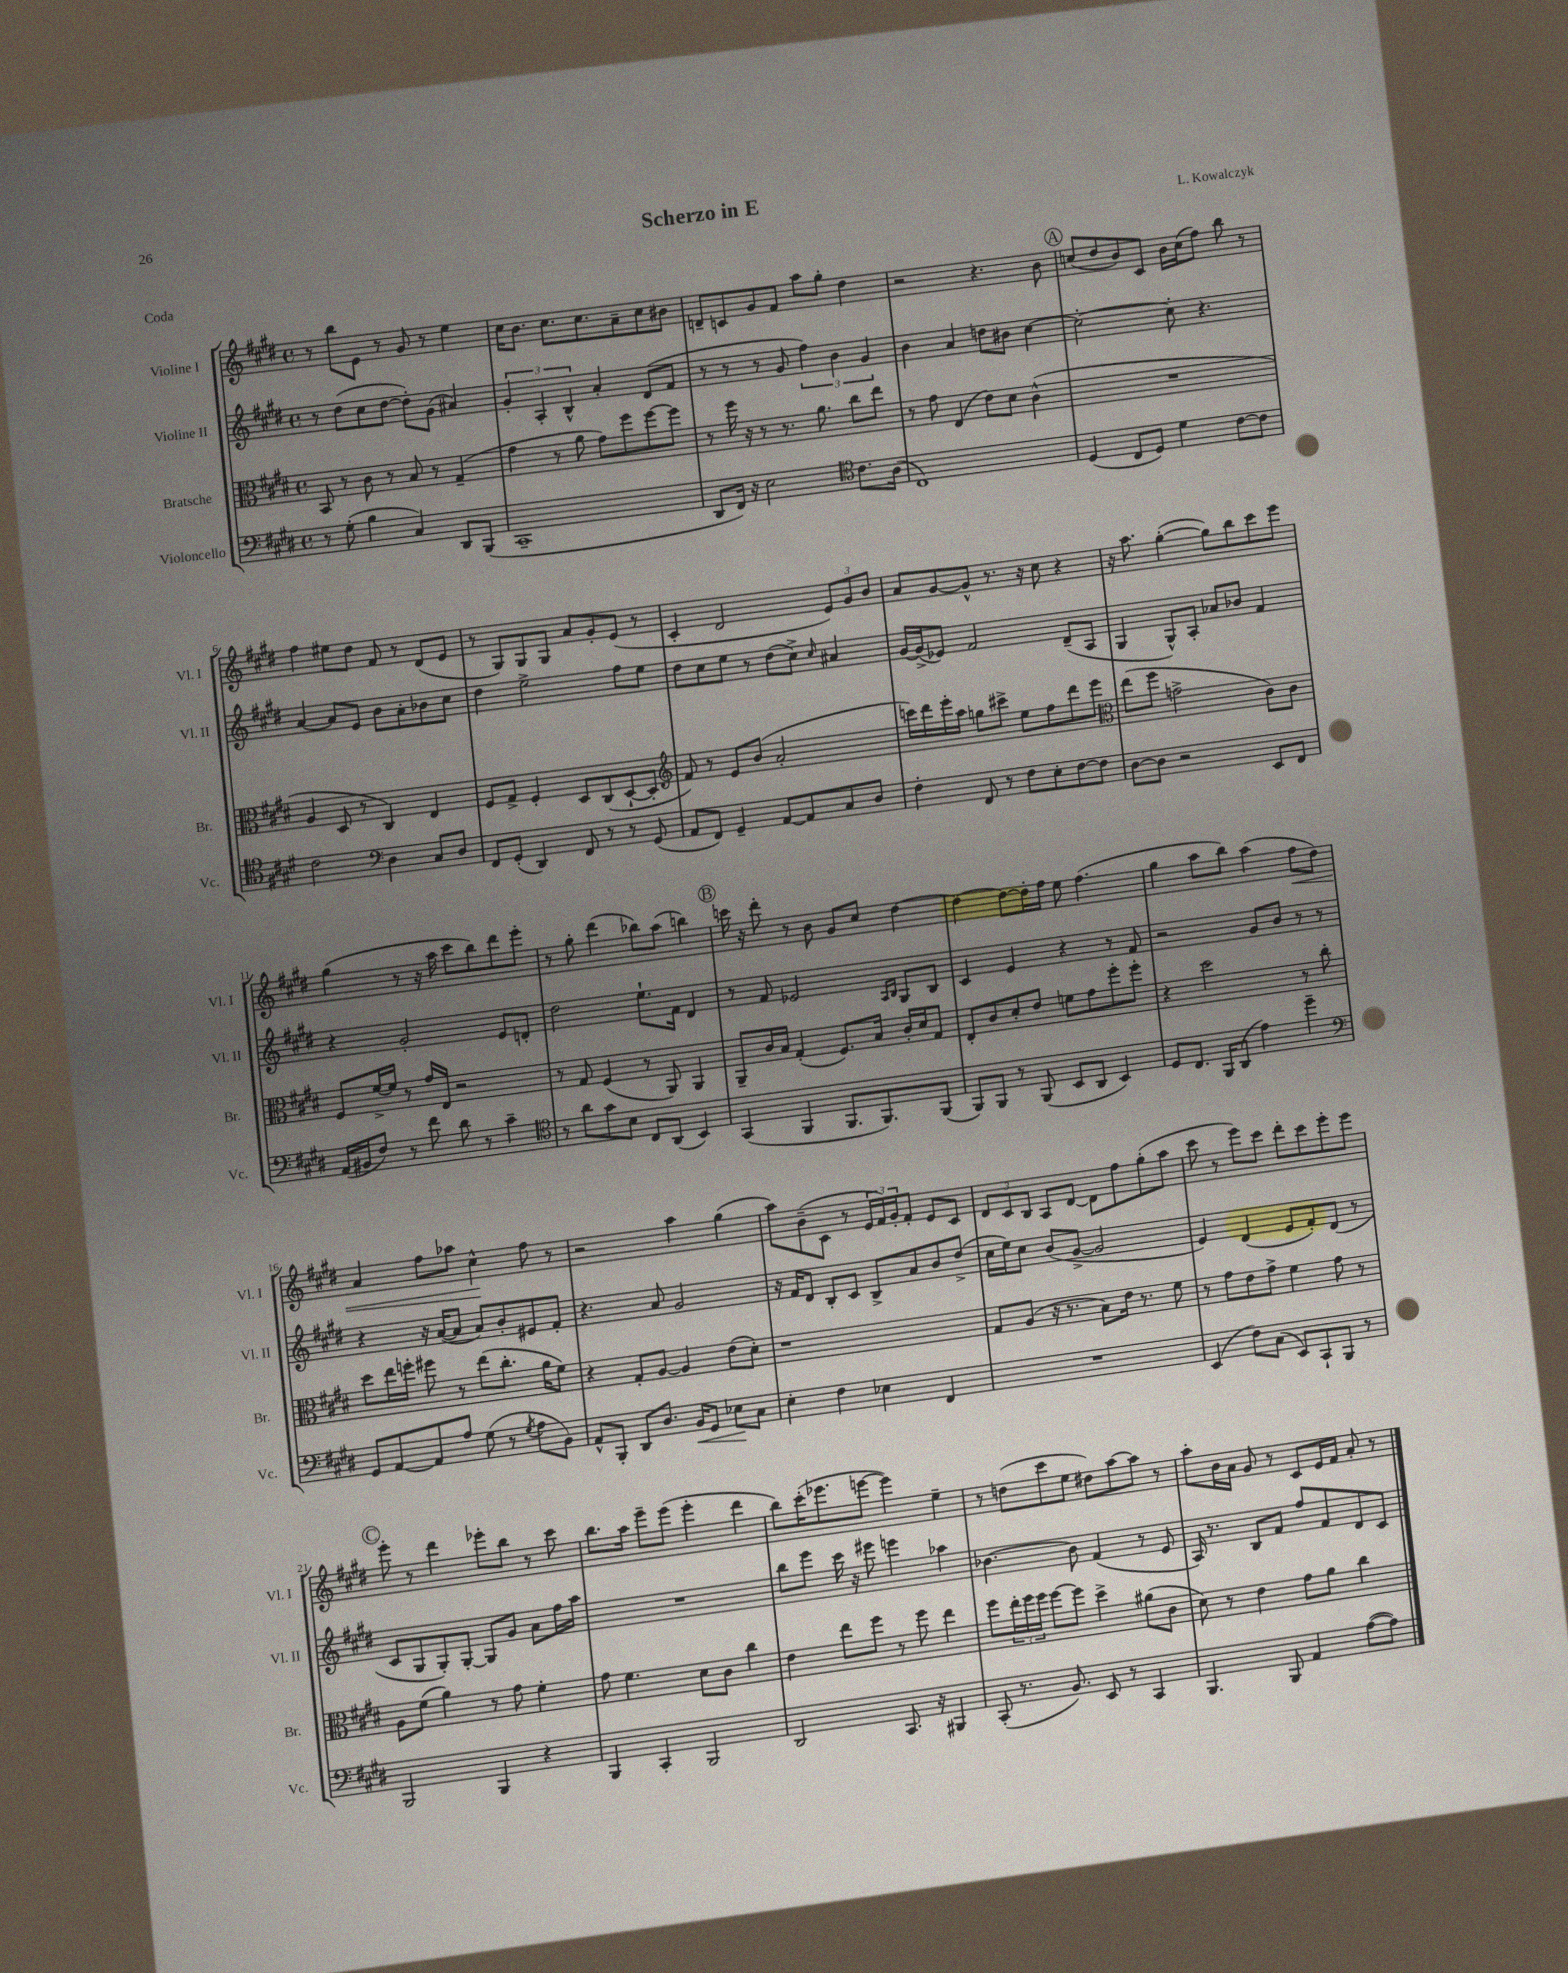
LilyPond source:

\header { title = "Scherzo in E" composer = "L. Kowalczyk" piece = "Coda" }
<<
\new StaffGroup <<
\new Staff = "s0" \with { instrumentName = "Violine I" shortInstrumentName = "Vl. I" } {
    \clef treble \key e \major \defaultTimeSignature \time 4/4
    r8 b''8 e'8 r8 gis'8 r8 e''4 |
    cis''16 b'8. cis''8. cis''8. a'8-- cis''8 bis'8 |
    d'8-- c'8 gis'8 fis'8 a''8 gis''8-. dis''4 |
    r2 r4. b'8 |
    \mark \markup { \circle "A" } c''8( dis''8 b'8) cis'8 b'16 c''16( fis''8) b''8 r8 |
    fis''4 eis''8 dis''8 fis'8 r8 dis'8( e'8 |
    r8 gis8) gis8 gis8 a'8 gis'8-. e'8( r8 |
    cis'4-. dis'2 \tuplet 3/2 { e'8) gis'8 b'8 } |
    a'8 gis'8~ gis'8-^ r8. r16 cis''8 r4 |
    r16 a''8. gis''4~-.( gis''8) b''8 cis'''8 e'''8 |
    gis''4( r8 r16 a''16 cis'''8 b''8) dis'''8 e'''8-. |
    r8 gis''8-. dis'''4( bes''8) a''8( b''4) |
    \mark \markup { \circle "B" } c'''16 r16 dis'''8-. r8 b'8 gis'8 cis''8 dis''4~ |
    dis''4~ dis''8~ dis''16-. fis''16 e''8 fis''4.( |
    gis''4 a''8 b''8) a''4( fis''8\< dis''8) |
    a'4 fis''8 aes''8 cis''4-^\! fis''8 r8 |
    r2 a''4 gis''4( |
    a''8) b'8--( cis'8 r8 \tuplet 3/2 { e'16 fis'16) gis'16-. } fis'8-. e'8 cis'8 |
    \tuplet 3/2 { dis'8 cis'8 b8 } a8 dis'8~ dis'8 fis''8 gis''8-.( a''8 |
    cis'''8 r8 e'''8) cis'''8 dis'''8-. cis'''8 e'''8-. e'''8 |
    \mark \markup { \circle "C" } e'''8-. r8 dis'''4 ees'''8-. b''8 r8 cis'''8 |
    b''8. a''16 e'''8-- e'''8( e'''4-. dis'''4 |
    b''8) cis'''16-.( ees'''8. e'''8~ e'''4) e''4-- |
    r8 d''8( cis'''8 e''8 dis''8) a''8~ a''8 r8 |
    a''8-. b'16 a'16 gis'8 r8 cis'8 e'16 fis'16 a'8-. r8 \bar "|." |
}
\new Staff = "s1" \with { instrumentName = "Violine II" shortInstrumentName = "Vl. II" } {
    \clef treble \key e \major \defaultTimeSignature \time 4/4
    r8 dis''8( cis''8 dis''8~ dis''8-.) gis'8( ais'4) |
    \tuplet 3/2 { gis'4-. a4-. b4-^ } a'4-. dis'8( fis'8 |
    r8 r8 r8 gis'8 \tuplet 3/2 { fis''4) b'4 gis'4 } |
    b'4 a'4 d''8 bis'8 cis''4~ |
    \mark \markup { \circle "A" } cis''2~-. cis''8-. r4. |
    a'4~ a'8 e'8 b'8 a'8-. bes'8 cis''8 |
    dis''4 e''2-> fis''8 e''8 |
    dis''8 cis''8 e''8 r8 dis''8( cis''8->) \grace { cis''16 } ais'4 |
    gis'16~ gis'16->( ees'8) fis'2 dis'8--( a8 |
    gis4 gis8-^) a8-. aes'8 bes'8 fis'4 |
    r4 gis'2-. e'8 d'8-. |
    dis''2 e''8.-! fis'16 dis'4 |
    \mark \markup { \circle "B" } r8 fis'8 ees'2 \grace { a16 b16 } gis8 b8 |
    cis'4 e'4 r4 r8 fis'8 |
    r2 gis'8 b'8 r8 r8 |
    r4 r16 a'16~( a'8 a'8) b'8-. eis'8 fis'8-. |
    r4. a'8 gis'2 |
    r16 fis'16 dis'8 b8-. cis'8 b8-> a'8 b'8 dis''8->( |
    cis''16 e''16) cis''8 b'8( gis'8~-> gis'2 |
    e'4) dis'4( e'8 fis'8-.) dis'8( r8 |
    \mark \markup { \circle "C" } cis'8 gis8 gis8-.) gis8~-. gis8 gis'8 a'8 fis''16 a''16 |
    R1 |
    b''8 e'''8 cis'''16 r16 eis'''8 e'''4 aes''4 |
    bes'4.~ bes'8 fis'4( r8 e'8 |
    a16) r8. b8 fis'8 fis''8 fis'8 dis'8 cis'8 \bar "|." |
}
\new Staff = "s2" \with { instrumentName = "Bratsche" shortInstrumentName = "Br." } {
    \clef alto \key e \major \defaultTimeSignature \time 4/4
    b,8 r8 cis'8 r8 b8 r8 gis4--( |
    gis'4 r8 a'8 gis'8) fis''8 fis''8~ fis''8 |
    r8 fis''16 r16 r8 r8. a'8. cis''8 e''8 |
    r8 gis'8 e4( e'8) dis'8 cis'4-^( |
    \mark \markup { \circle "A" } R1 |
    a4 dis8 r8 cis4) e4 |
    fis8 gis8-> fis4-. dis8 cis8( dis8~-! dis8-. |
    \clef treble fis'8) r8 e'8 b'8( a'2-. |
    c'''16) dis'''16 e'''16-. a''16 g''8 cis'''8-> e''8 fis''8 dis'''8 e'''8 |
    \clef alto e''8( fis''8 g'2-> cis'8) cis'8 |
    fis8 fis'16~-> fis'16 r8 gis'16 e16 r2 |
    r8 gis8 fis4( r8 a,8) a,4 |
    \mark \markup { \circle "B" } a,8-- cis'16 b16 gis4-.( fis8.) b16 cis'16-. dis'16 gis8 |
    e8-. cis'8 dis'8-. e'8 f'8 gis'8 fis''8-. fis''8-. |
    r4 dis''2 r8 cis''8-. |
    dis''8 e''16 f''16-. fis''8 r8 e''8( cis''8.-. a'16 fis'8) |
    r4 gis8-. a8~ a4 e'8( dis'8-.) |
    r1 |
    gis8 a8( r16 r8. b8) e'16 r8. fis'8 |
    r8 gis'8 e'8 gis'8-> fis'4 gis'8 r8 |
    \mark \markup { \circle "C" } a8 fis'8( a'4) r8 gis'8 fis'4-. |
    gis'8 fis'4. dis'8 cis'8 cis''4 |
    e'4 e''8 fis''8 r8 fis''8 e''4 |
    fis''8 \tuplet 3/2 { e''16-. fis''16 fis''16 } fis''8~ fis''8 dis''4-> ais'8( cis'8 |
    dis'8) r8 e'4 gis'8 a'8 cis''4 \bar "|." |
}
\new Staff = "s3" \with { instrumentName = "Violoncello" shortInstrumentName = "Vc." } {
    \clef bass \key e \major \defaultTimeSignature \time 4/4
    r8 gis8-.( b4 cis4) dis,8 b,,8( |
    cis,1-- |
    dis,8 fis,16) r16 e2 \clef tenor cis'8. a16( |
    cis1) |
    \mark \markup { \circle "A" } dis4( cis8 dis8) dis'4 cis'8~ cis'8 |
    cis'2 \clef bass dis4 cis8 dis8 |
    fis,8 gis,8-.( dis,4) fis,8 r8 r8 gis,8( |
    a,8 fis,8) gis,4-- a,8~ a,8 cis8 dis8 |
    fis4-. fis,8 r8 fis8 e8-. fis8~ fis8 |
    dis8~ dis8 r2 e,8 fis,8 |
    a,16( bis,16 fis8) r8 fis'8 dis'8 r8 cis'4-- |
    \clef tenor r8 a'8 gis'8 b8 cis8 a,8( b,4) |
    \mark \markup { \circle "B" } gis,4( fis,4 fis,8. fis,8.) fis,8( |
    fis,8) fis,8 r8 fis,8( b,8 a,8 b,4) |
    dis8 cis8. fis,16 a,8( e'4) dis''4-- |
    \clef bass gis,8 a,8~ a,8 a8 gis8( r8 \acciaccatura { gis8 } a8 b,8) |
    a,8-^ b,,8-. dis,8 dis8. b,16\< gis,8 ees8\! cis8 |
    e4-. fis4 ees4 fis,4 |
    R1 |
    e,4( fis8) cis8( e,8) cis,8-! b,,8 r8 |
    \mark \markup { \circle "C" } b,,2 b,,4 r4 |
    b,,4 cis,4-. b,,2 |
    dis,2 cis,8. r16 bis,,4 |
    cis,8-.( r8. b,8.) e,8 r8 cis,4 |
    b,,4. b,,8 a,4 a8~( a8) \bar "|." |
}
>>
>>
